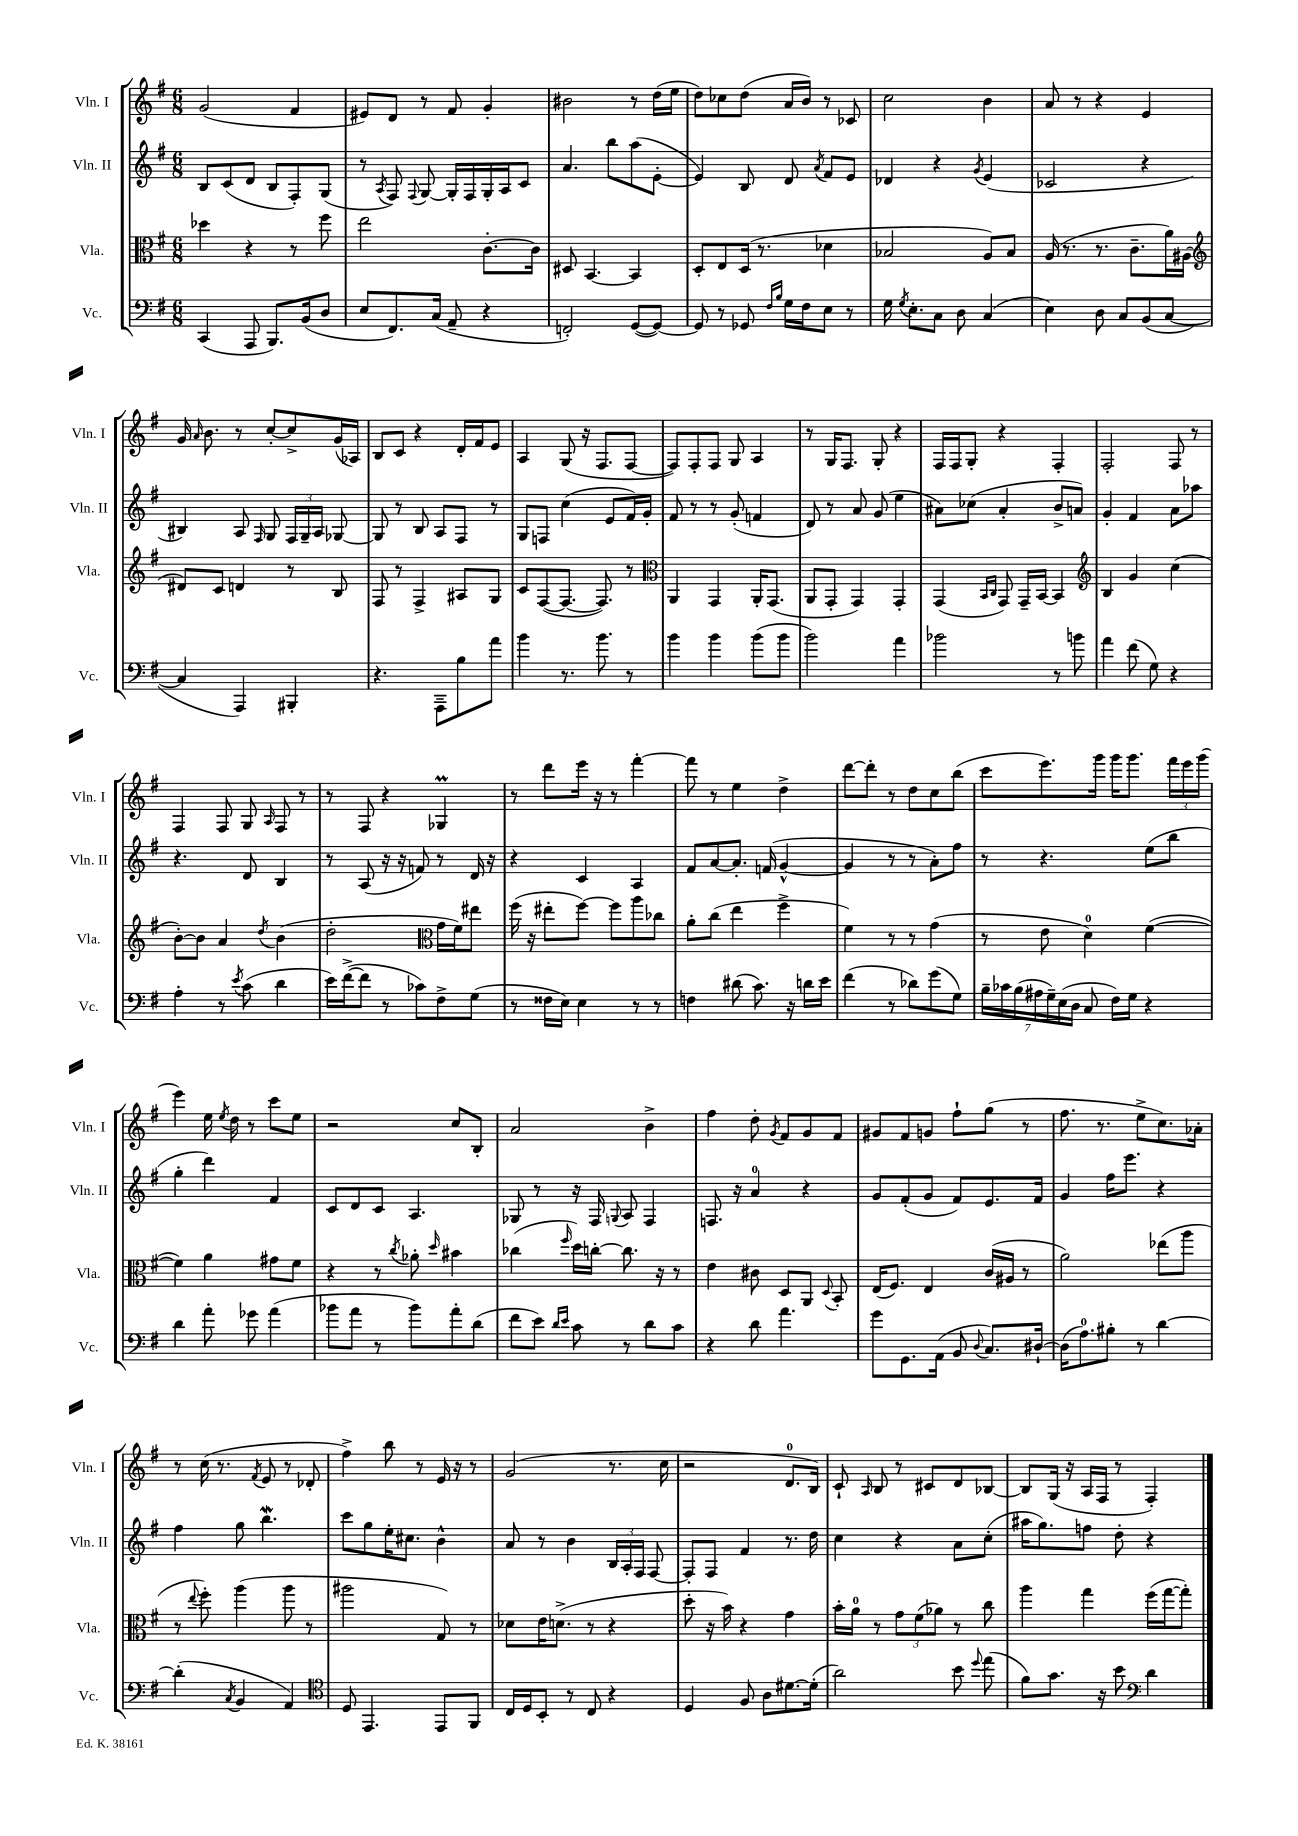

**kern	**kern	**kern	**kern
*staff4	*staff3	*staff2	*staff1
*clefF4	*clefC3	*clefG2	*clefG2
*k[f#]	*k[f#]	*k[f#]	*k[f#]
*M6/8	*M6/8	*M6/8	*M6/8
(4CC	4dd-	8B	(2g
.	.	(8c	.
8AAA	4r	8d	.
8.BBB)	.	8B	.
.	8r	8F#')	4f#
(16BB	.	.	.
8D	8ff#	(8G	.
=	=	=	=
8E	2ee	8r	8e#)
.	.	8qA	.
8.FF#)	.	8F#)	8d
.	.	8qqF#	.
.	.	[8G	8r
(16C	.	.	.
8AA~	.	16G']	8f#
.	.	16F#	.
4r	[8.c'	16G'	4g'
.	.	16A	.
.	.	8c	.
.	16c]	.	.
=	=	=	=
2FF')	8D#	4.a	2b#
.	[4.BB	.	.
.	.	8bb	.
([8GG	4BB]	(8aa	8r
8GG_)	.	[8e'	(16dd
.	.	.	16ee
=	=	=	=
8GG]	8D'	4e])	8dd)
8r	8E	.	8cc-
8GG-	(16D	8B	(8dd
.	8.r	.	.
16qqF#	.	.	.
16qqB	.	.	.
16G	.	8d	16a
16F#	.	.	16b)
.	.	8qa	.
8E	4d-	8f#	8r
8r	.	8e	8c-
=	=	=	=
16G	2B-	4d-	2cc
8qG	.	.	.
8.E'	.	.	.
8C	.	4r	.
8D	.	.	.
.	.	8qg	.
(4C	8A)	(4e	4b
.	8B-	.	.
=	=	=	=
4E)	(16A	2c-	8a
.	8.r	.	.
.	.	.	8r
8D	8.r	.	4r
8C	.	.	.
.	8.c~	.	.
(8BB	.	4r	4e
[8C	16a)	.	.
.	(16A#	.	.
=	=	=	=
*	*clefG2	*	*
4C]	8d#)	4B#)	16g
.	.	.	16qqa
.	.	.	8.b
.	8c	.	.
4AAA)	4d	8A	8r
.	.	16qqF#	.
.	.	8G	[8cc'
4BBB#'	8r	24F#	8cc^]
.	.	24G~	.
.	.	24A	.
.	8B	[8G-	(16g
.	.	.	16A-)
=	=	=	=
4.r	8F#	8G-]	8B
.	8r	8r	8c
.	4F#^	8B	4r
8AAA~	.	8A	.
8B	8A#	8F#	16d'
.	.	.	16f#
8a	8G	8r	8e
=	=	=	=
4b	8c	8G	4A
.	([8F#	8F	.
8.r	8.F#_	(4cc	(8G
.	.	.	16r
8.b	8.F#])	.	8.F#
.	.	8e	.
8r	8r	16f#)	[8F#
.	.	16g'	.
=	=	=	=
*	*clefC3	*	*
4b	4AA	8f#	8F#])
.	.	8r	8F#'
4b	4GG	8r	8F#
.	.	(8g'	8G
(8b	16AA'	4f	4A
.	(8.GG	.	.
8b	.	.	.
=	=	=	=
2b)	8AA	8d)	8r
.	8GG'	8r	16G
.	.	.	8.F#
.	4GG)	8a	.
.	.	(8g	8G'
4a	4GG'	4ee	4r
=	=	=	=
2b-	(4GG	8a#)	16F#
.	.	.	16F#
.	.	(8cc-	8G'
.	16qqBB	.	.
.	16qqC	.	.
.	8GG)	4a#'	4r
.	16GG~	.	.
.	[16BB	.	.
8r	4BB]	8b^	4F#'
8b	.	8a)	.
=	=	=	=
*	*clefG2	*	*
4a	4B	4g'	2F#'
(8f#	4g	4f#	.
8G)	.	.	.
4r	(4cc	8a	8F#
.	.	8aa-	8r
=	=	=	=
4A'	[8b')	4.r	4F#
.	8b]	.	.
8r	4a	.	8F#
8qe	.	.	.
(8c	.	8d	8G
.	8qdd	.	16qqA
4d	(4b	4B	8F#
.	.	.	8r
=	=	=	=
16e)	2dd'	8r	8r
([16f#^	.	.	.
8f#]	.	(8A	8F#
8r	.	16r	4r
.	.	16r	.
8c-)	.	8f)	.
*	*clefC3	*	*
8F#^	16g	8r	4G-
.	16f#)	.	.
(8G	8ee#	16d	.
.	.	16r	.
=	=	=	=
8r	(16ff#	4r	8r
.	16r	.	.
16F##	8ee#'	.	8ddd
16E)	.	.	.
4E	[8ff#)	4c	16eee
.	.	.	16r
.	8ff#]	.	8r
8r	8aa	4A	[4fff#'
8r	8cc-	.	.
=	=	=	=
4F	8a'	8f#	8fff#]
.	(8cc	[8a	8r
(8d#	4ee	8.a']	4ee
8.c)	.	.	.
.	.	(16f	.
.	4ff#^	[4g^^	4dd^
16r	.	.	.
16d	.	.	.
16e	.	.	.
=	=	=	=
(4f#	4f#)	4g]	[8ddd
.	.	.	8ddd']
8r	8r	8r	8r
8d-)	8r	8r	8dd
(8g	(4g	8a')	8cc
8G)	.	8ff#	(8bb
=	=	=	=
28B~	8r	8r	8ccc
28c-	.	.	.
(28B	.	.	.
28A#	.	.	.
.	8e	4.r	8.eee)
28G~)	.	.	.
(28E	.	.	.
28D	.	.	.
8C	4d)	.	.
.	.	.	16ggg
16F#)	.	.	16ggg
16G	.	.	8.ggg
4r	([4f#	(8ee	.
.	.	8bb	24fff#
.	.	.	24eee
.	.	.	(24ggg
=	=	=	=
4d	4f#])	4gg'	4eee)
8a'	4a	4ddd)	16ee
.	.	.	8qee
.	.	.	16dd
8g-	.	.	8r
(4a	8g#	4f#	8ccc
.	8f#	.	8ee
=	=	=	=
8b-	4r	8c	2r
8a	.	8d	.
8r	8r	8c	.
.	8qcc	.	.
8b-)	8a-'	4.A	.
.	16qqdd	.	.
8a'	4b#	.	8cc
(8d	.	.	8B'
=	=	=	=
8f#	(4cc-	8G-	2a
8e)	.	8r	.
16qqd	.	.	.
16qqe	16qqff#	.	.
8c	16dd)	16r	.
.	[16cc'	16F#	.
.	.	8qqG	.
8r	8.cc]	8A	.
8d	.	4F#	4b^
.	16r	.	.
8c	8r	.	.
=	=	=	=
4r	4e	8.F	4ff#
.	.	16r	.
8d	8c#	4a	8dd'
.	.	.	8qg
4.a	8D	.	8f#
.	8AA	4r	8g
.	8qqD	.	.
.	8BB'	.	8f#
=	=	=	=
8g	(16E	8g	8g#
.	8.F#)	.	.
8.GG	.	(8f#'	8f#
.	4E	8g	8g
(16AA	.	.	.
8BB	.	8f#)	8ff#`
8qqD	.	.	.
8.C)	(16c	8.e	(8gg
.	16A#	.	.
.	8r	.	8r
[16D#`	.	16f#	.
=	=	=	=
(16D#]	2a)	4g	8.ff#
8.A)	.	.	.
.	.	.	8.r
8B#'	.	16ff#	.
.	.	8.eee	.
8r	.	.	8ee^
[4d	(8ee-	4r	8.cc)
.	8aa	.	.
.	.	.	16a-'
=	=	=	=
(4d']	8r	4ff#	8r
.	8qqee	.	.
.	8ff#')	.	(16cc
.	.	.	8.r
8qC	.	.	.
4BB	(4aa	8gg	.
.	.	.	8qf#
.	.	4.bb	8e
4AA)	8aa	.	8r
.	8r	.	8d-'
=	=	=	=
*clefC4	*	*	*
8D	2aa#	8ccc	4ff#^)
4.EE	.	8gg	.
.	.	16ee'	8bb
.	.	8.cc#	.
.	.	.	8r
8EE	8G)	4b^^	16e
.	.	.	16r
8FF#	8r	.	8r
=	=	=	=
16C	8d-	8a	(2g
16D	.	.	.
8BB'	16e	8r	.
.	(8.d^	.	.
8r	.	4b	.
8C	8r	.	.
4r	4r	24B	8.r
.	.	24A'	.
.	.	24F#	.
.	.	[8F#	.
.	.	.	16cc
=	=	=	=
4D	8dd'	8F#']	2r
.	16r	8F#	.
.	16b)	.	.
8F#	4r	4f#	.
8A	.	.	.
[8.d#	4g	8.r	8.d
(16d#']	.	16dd	16B)
=	=	=	=
2a)	16b'	4cc	8c`
.	16a	.	.
.	.	.	16qqA
.	8r	.	8B
.	12g	4r	8r
.	(12f#	.	.
.	.	.	8c#
.	12a-)	.	.
8b	8r	8a	8d
8qqdd	.	.	.
(8ee	8cc	(8cc'	[8B-
=	=	=	=
8f#)	4aa	16aa#	8B-]
.	.	8.gg)	.
8.g	.	.	(16G
.	.	.	16r
.	4gg	8ff	16A
16r	.	.	16F#
8b	.	8dd'	8r
*clefF4	*	*	*
4d	(16ff#	4r	4F#')
.	[16gg	.	.
.	8gg'])	.	.
==	==	==	==
*-	*-	*-	*-
